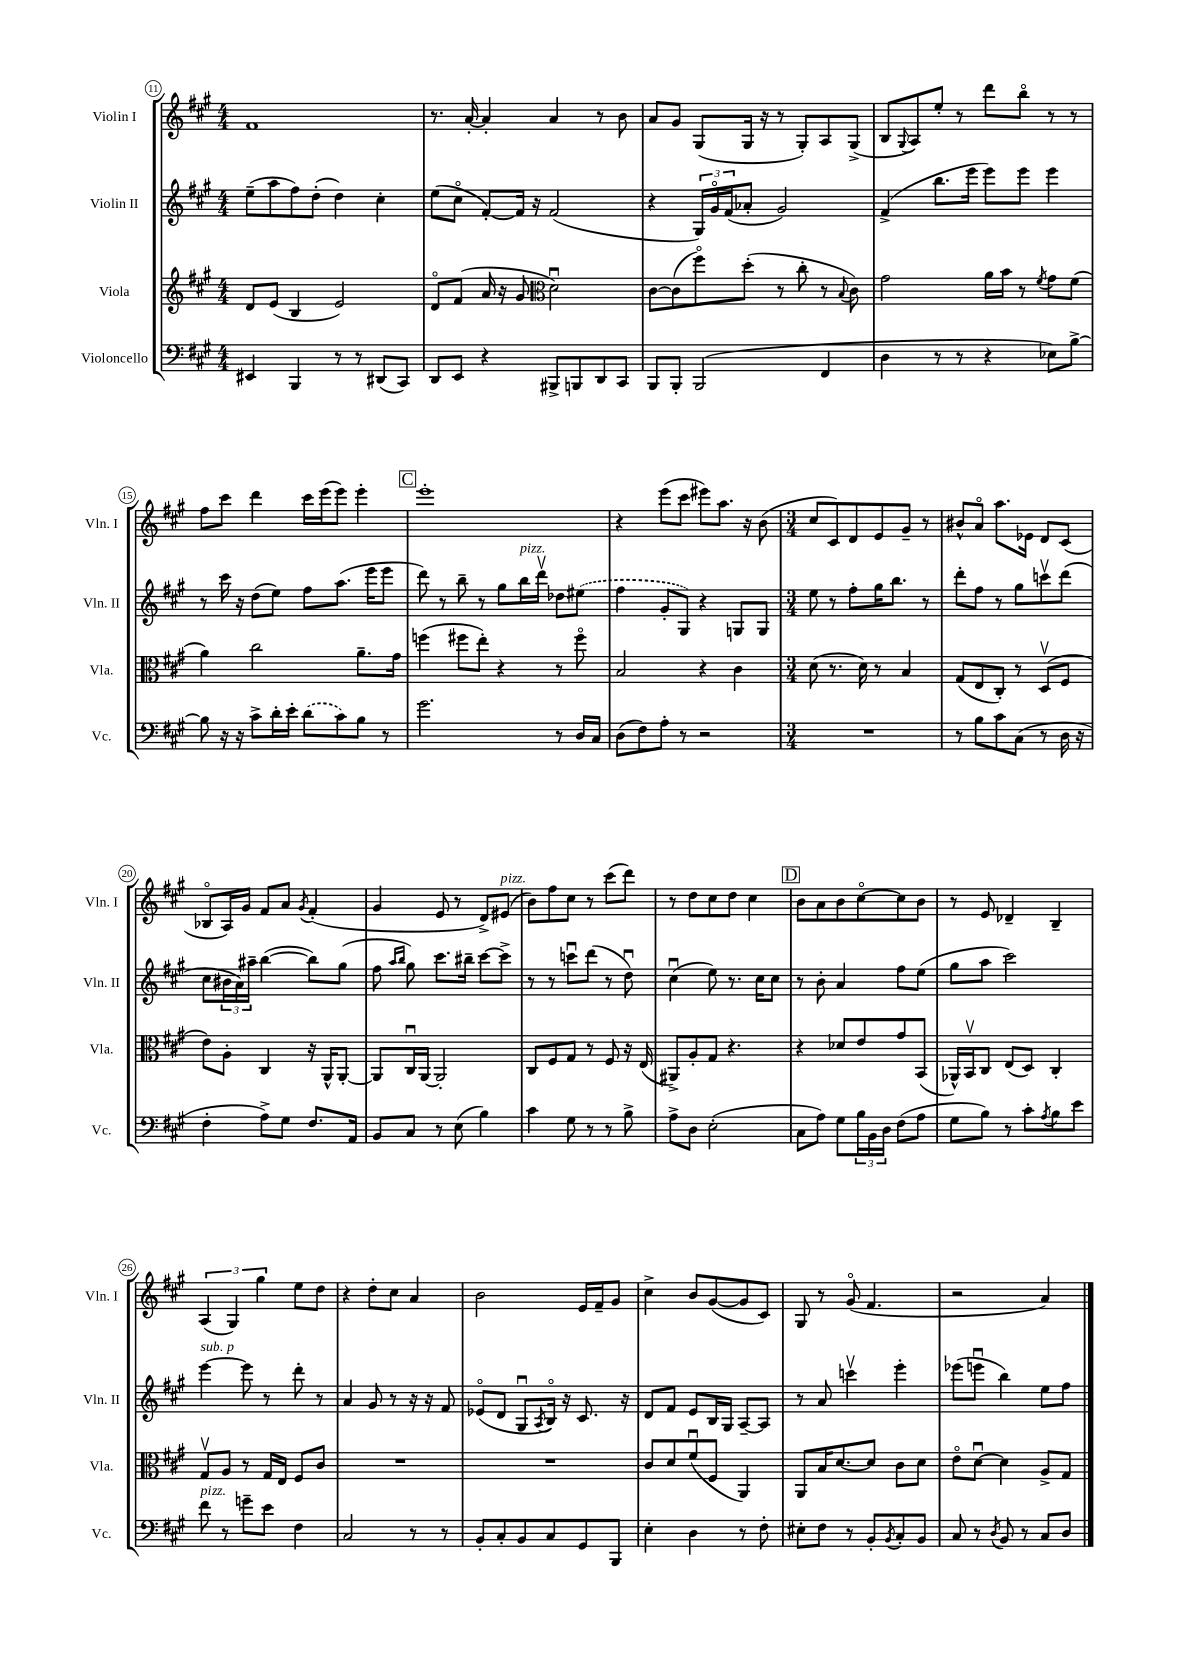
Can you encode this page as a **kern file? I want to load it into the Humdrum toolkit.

**kern	**kern	**kern	**kern
*part4	*part3	*part2	*part1
*staff4	*staff3	*staff2	*staff1
*I"Violoncello	*I"Viola	*I"Violin II	*I"Violin I
*I'Vc.	*I'Vla.	*I'Vln. II	*I'Vln. I
*clefF4	*clefG2	*clefG2	*clefG2
*k[f#c#g#]	*k[f#c#g#]	*k[f#c#g#]	*k[f#c#g#]
*M4/4	*M4/4	*M4/4	*M4/4
=11	=11	=11	=11
4EE#X/	8d/L	(8ee~\L	1f#
.	(8e/J	8aa\	.
4BBB/	4B/	8ff#\)	.
.	.	(8dd'\J	.
8r	2e/)	4dd\)	.
8r	.	.	.
(8DD#X/L	.	4cc#'\	.
8CC#/J)	.	.	.
=12	=12	=12	=12
8DD/L	8d/L	(8ee\L	8.r
8EE/J	(8f#/J	8cc#\J	.
.	.	.	[16a'/
4r	16a/	[8f#'/L)	4a'/]
.	16r	.	.
.	8g#/	16f#/Jk]	.
.	.	16r	.
*	*clefC3	*	*
8BBB#X^/L	2du\)	(2f#/	4a/
8BBBn/	.	.	.
8DD/	.	.	8r
8CC#/J	.	.	8b\
=13	=13	=13	=13
8BBB/L	[8c#\L	4r	8a/L
8BBB'/J	(8c#\]	.	8g#/J
(2BBB/	8ff#\)	24G#/LL)	(8G#/L
.	.	24g#/	.
.	.	(24f#/J	.
.	(8dd'\J	8a-X'/J	16G#/Jk
.	.	.	16r
.	8r	2g#/)	8r
.	8cc#'\	.	8G#'/L)
4FF#/	8r	.	8A/
.	8qqB/	.	.
.	8c#\)	.	(8G#^/J
=14	=14	=14	=14
4D\	2g#\	(4f#^/	8B/L
.	.	.	8qqG#/
.	.	.	8A/)
8r	.	8.bb\L	8ee'/J
8r	.	.	8r
.	.	16eee\Jk	.
4r	16a\LL	8eee\L)	8ddd\L
.	16b\JJ	.	.
.	8r	8eee\J	8bb\J
.	8qf#/	.	.
8E-X\L)	8g#\L	4eee\	8r
[8B^\J	(8f#\J	.	8r
!!LO:LB:g=z
=15	=15	=15	=15
8B\]	4a\)	8r	8ff#\L
16r	.	16ccc#\	8ccc#\J
16r	.	16r	.
8c#^\L	2cc#\	(8dd\L	4ddd\
16d'\L	.	8ee\J)	.
16e'\JJ	.	.	.
(8d\L	.	8ff#\L	16ccc#\LL
.	.	.	(16eee\J
8c#\)	.	(8.aa\J	8eee\J)
8B\J	8.a~\L	.	4eee'\
.	.	16eee\KL	.
8r	.	8eee\J	.
.	16g#\Jk	.	.
!!LO:REH:place=s1:t=C
=16	=16	=16	=16
2.g#\	(4ffn\	8ddd\)	1eee'
.	.	8r	.
.	8ff#X\L	8bb~\	.
.	8ee'\J)	8r	.
.	4r	8gg#\L	.
!	!	!LO:TX:a:i:t=pizz.	!
.	.	16bb\L	.
.	.	16dddv\JJ	.
8r	8r	8dd-X\L	.
16D/LL	8ff#\	(8ee#X\J	.
16C#/JJ	.	.	.
=17	=17	=17	=17
(8D\L	2B/	4ff#\	4r
8F#\)	.	.	.
8A'\J	.	8g#'/L	(8eee\L
8r	.	8G#/J)	8ccc#\J
2r	4r	4r	8eee#X\L)
.	.	.	8.aa\J
.	4c#\	8Gn/L	.
.	.	.	16r
.	.	8G/J	(8b\
=18	=18	=18	=18
*M3/4	*M3/4	*M3/4	*M3/4
2.r	(8d\	8ee\	8cc#/L
.	8.r	8r	8c#/)
.	.	8ff#'\L	8d/
.	16d\)	.	.
.	8r	16gg#\K	8e/
.	.	8.bb\J	.
.	4B/	.	8g#~/J
.	.	8r	8r
=19	=19	=19	=19
8r	(8G#/L	8ddd'\L	8b#X^^/L
8B\L	8E/	8ff#\J	8a/J
8c#\	8C#'/J)	8r	8.aa\L
(8C#\J	8r	8gg#\L	.
.	.	.	16e-X\Jk
8r	(8Dv/L	8cccnv\	8d/L
16D\	8F#/J	(8ddd\J	(8c#/J
16r	.	.	.
!!LO:LB:g=z
=20	=20	=20	=20
4F#'\	8e\L)	8cc#\L	8B-X/L
.	8A'\J	24b#X\L	16A/L)
.	.	24a\)	.
.	.	.	16g#/JJ
.	.	24aa#X~\JJ	.
8A^\L)	4C#/	([4bb\	8f#/L
8G#\J	.	.	8a/J
.	.	.	8qg#/
8.F#/L	16r	8bb\L])	(4f#'/
.	16AA^^/KL	.	.
.	[8AA'/J	(8gg#\J	.
16AA/Jk	.	.	.
=21	=21	=21	=21
8BB/L	8AA/L]	8ff#\	4g#/
.	.	16qqaa/LL	.
.	.	16qqbb/JJ	.
8C#/J	16C#u/L	8gg#\)	.
.	[16AA/JJ	.	.
8r	2AA'/]	8.ccc#\L	8e/
(8E\	.	.	8r
.	.	16bb#X~\Jk	.
4B\)	.	[8ccc#\L	8d^/L)
!	!	!	!LO:TX:a:i:t=pizz.
.	.	8ccc#^\J]	(8e#X/J
=22	=22	=22	=22
4c#\	8C#/L	8r	8b\L)
.	8F#/	8r	8ff#\
8G#\	8G#/J	8cccnu\L	8cc#\J
8r	8r	(8ddd\J	8r
8r	8F#/	8r	(8ccc#\L
8B^\	16r	8ddu\)	8ddd\J)
.	(16E/	.	.
=23	=23	=23	=23
8A^\L	8AA#X^/L)	(4cc#u\	8r
8D\J	8A'/	.	8dd\L
(2E'\	8G#/J	8ee\)	8cc#\
.	4.r	8.r	8dd\J
.	.	.	4cc#\
.	.	16cc#\KL	.
.	.	8cc#\J	.
!!LO:REH:place=s1:t=D
=24	=24	=24	=24
8C#\L	4r	8r	8b\L
8A\J)	.	8b'\	8a\
8G#\L	8d-X/L	4a/	8b\
24B\L	8e/	.	[8cc#\
24BB\	.	.	.
24D\JJ	.	.	.
(8F#\L	8g#/	8ff#\L	8cc#\]
8A\J	(8BB/J	(8ee\J	8b\J
=25	=25	=25	=25
8G#\L	16AA-X^^/LL)	8gg#\L	8r
.	16BBv/J	.	.
8B\J)	8C#/J	8aa\J	8e/
8r	(8E/L	2ccc#\)	4d-X~/
8c#'\L	8D/J)	.	.
8qA/	.	.	.
8B\	4C#'/	.	4B~/
8e\J	.	.	.
!!LO:LB:g=z
=26	=26	=26	=26
!	!	!LO:TX:a:i:t=sub. p	!
!LO:TX:a:i:t=pizz.	!	!	!
8f#\	8G#v/L	[4eee\	(6A/
8r	8A/J	.	.
.	.	.	6G#/)
8gn~\L	8r	8eee\]	.
.	.	.	6gg#\
8e\J	16G#/LL	8r	.
.	16E/JJ	.	.
4F#\	8F#/L	8ddd'\	8ee\L
.	8c#/J	8r	8dd\J
=27	=27	=27	=27
2C#/	2.r	4a/	4r
.	.	8g#/	8dd'\L
.	.	8r	8cc#\J
8r	.	16r	4a/
.	.	16r	.
8r	.	8f#/	.
=28	=28	=28	=28
8BB'/L	2.r	(8e-X/L	2b\
8C#'/	.	8d/J	.
8BB/	.	8G#u/L	.
.	.	8qA/	.
8C#/	.	16B/Jk)	.
.	.	16r	.
8GG#/	.	8.c#/	16e/LL
.	.	.	16f#~/J
8BBB/J	.	.	8g#/J
.	.	16r	.
=29	=29	=29	=29
4E'\	8c#/L	8d/L	4cc#^\
.	8d/	8f#/J	.
4D\	(8f#u/	8e/L	8b/L
.	8F#/J	16B/L	([8g#/
.	.	16G#/JJ	.
8r	4AA/)	[8A~/L	8g#/]
8F#'\	.	8A/J]	8c#/J)
=30	=30	=30	=30
8E#X'\L	8AA/L	8r	8G#/
8F#\J	16B/K	8a/	8r
.	[8.d/	.	.
8r	.	4cccnv\	(8g#/
8BB'/L	8d/J]	.	4.f#/
8qBB/	.	.	.
8C#'/	8c#\L	4eee'\	.
8BB/J	8d\J	.	.
=31	=31	=31	=31
8C#/	8e\L	(8eee-X\L	2r
8r	[8du\J	8eeenu\J	.
8qD/	.	.	.
8BB/	4d\]	4bb\)	.
8r	.	.	.
8C#/L	8A^/L	8ee\L	4a/)
8D/J	8G#/J	8ff#\J	.
==	==	==	==
*-	*-	*-	*-
